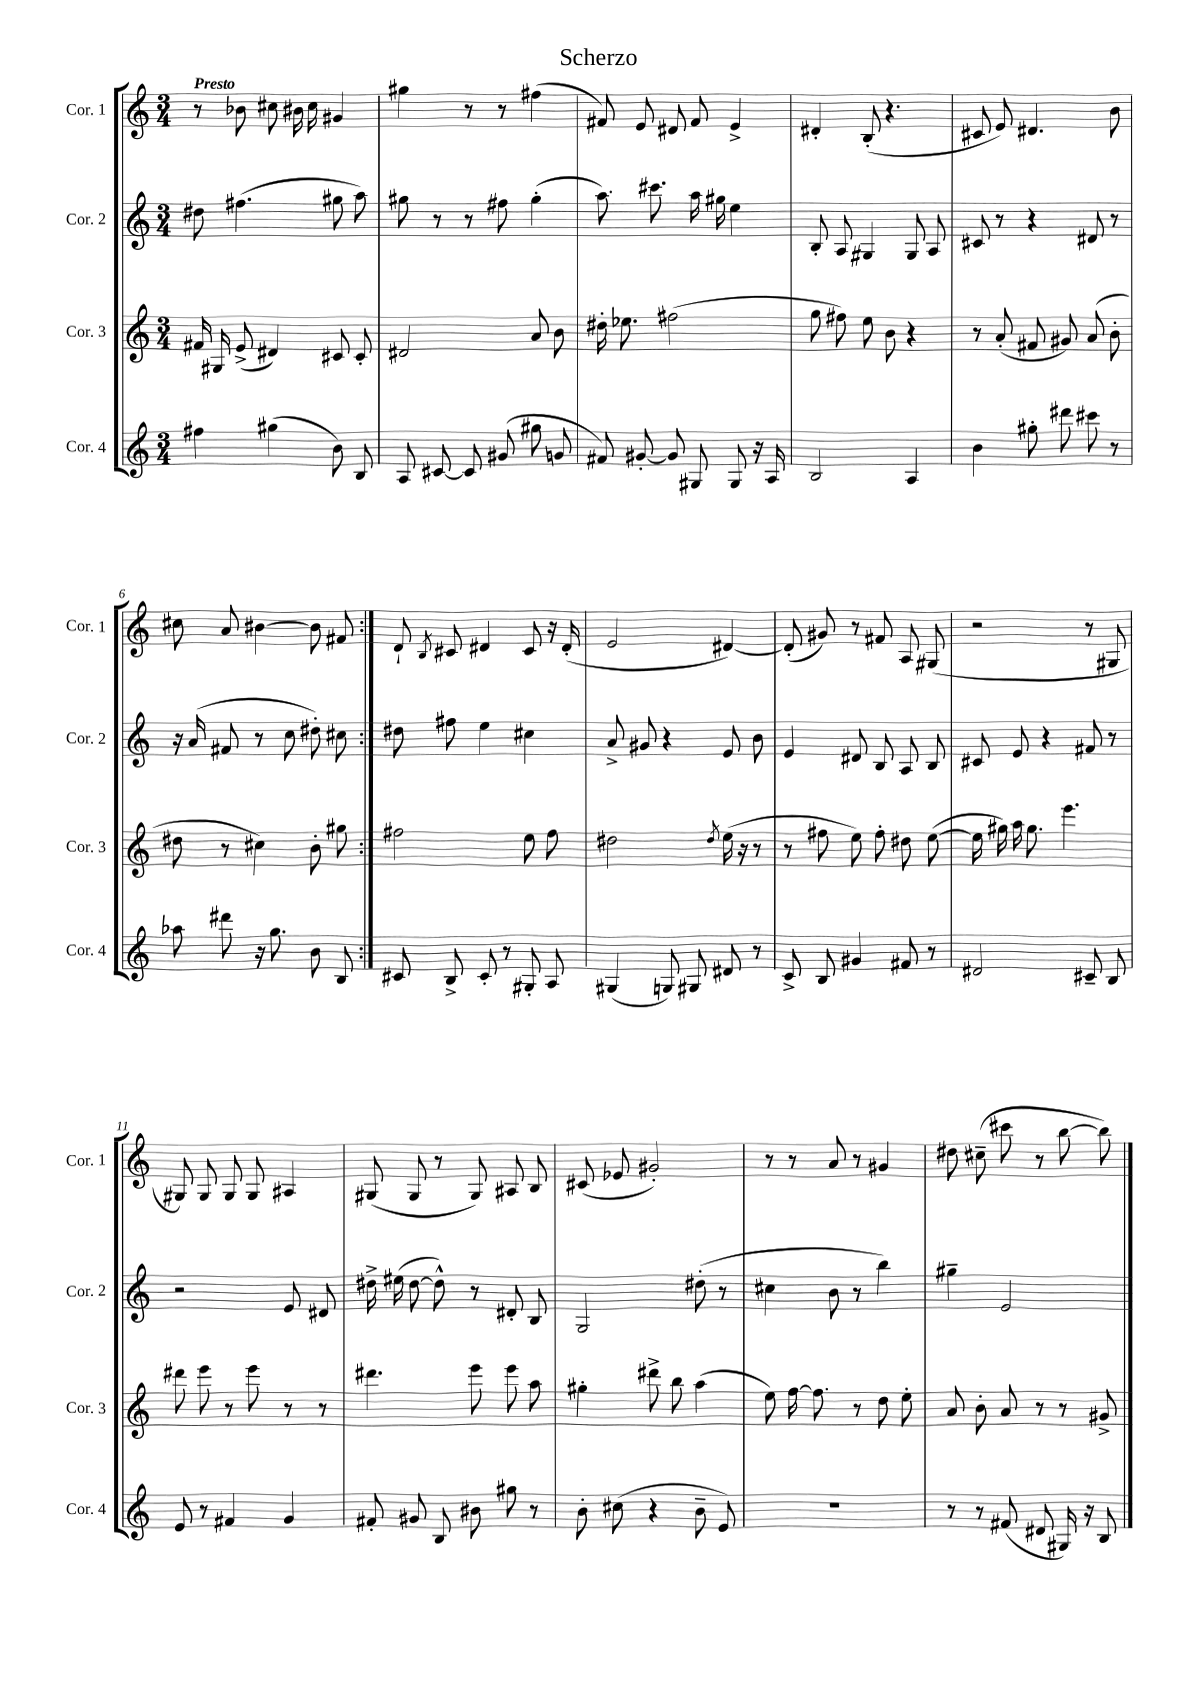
\header { title = "Scherzo" }
<<
\new StaffGroup <<
\new Staff = "s0" \with { instrumentName = "Cor. 1" shortInstrumentName = "Cor. 1" } {
    \clef treble \key c \major \numericTimeSignature \time 3/4 \tempo "Presto"
    \autoBeamOff \repeat volta 2 { r8 bes'8 cis''8 bis'16 cis''16 gis'4 |
    gis''4 r8 r8 fis''4( |
    fis'8) e'8 dis'8 fis'8 e'4-> |
    dis'4-. b8-.( r4. |
    cis'8 e'8) dis'4. b'8 |
    cis''8 a'8 bis'4~ bis'8 fis'8 | }
    d'8-! \acciaccatura { b8 } cis'8 dis'4 cis'8 r16 dis'16-.( |
    e'2 dis'4~) |
    dis'8-.( gis'8) r8 fis'8 a8 gis8( |
    r2 r8 gis8 |
    gis8) gis8 gis8 gis8 ais4 |
    gis8( gis8 r8 gis8) ais8 b8 |
    cis'8( ees'8 gis'2-.) |
    r8 r8 a'8 r8 gis'4 |
    dis''8 cis''8--( cis'''8 r8 b''8~ b''8) \bar "|." |
}
\new Staff = "s1" \with { instrumentName = "Cor. 2" shortInstrumentName = "Cor. 2" } {
    \clef treble \key c \major \numericTimeSignature \time 3/4
    \autoBeamOff \repeat volta 2 { dis''8 fis''4.( gis''8 a''8) |
    gis''8 r8 r8 fis''8 gis''4-.( |
    a''8.) cis'''8. a''16 gis''16 e''4 |
    b8-. a8 gis4 gis8 a8 |
    cis'8 r8 r4 dis'8 r8 |
    r16 a'16( fis'8 r8 c''8 dis''8-.) cis''8 | }
    dis''8 fis''8 e''4 cis''4 |
    a'8-> gis'8 r4 e'8 b'8 |
    e'4 dis'8 b8 a8 b8 |
    cis'8 e'8 r4 fis'8 r8 |
    r2 e'8 dis'8 |
    dis''16-> eis''16( dis''8~ dis''8-^) r8 dis'8-. b8 |
    g2 dis''8-.( r8 |
    cis''4 b'8 r8 b''4) |
    gis''4-- e'2 \bar "|." |
}
\new Staff = "s2" \with { instrumentName = "Cor. 3" shortInstrumentName = "Cor. 3" } {
    \clef treble \key c \major \numericTimeSignature \time 3/4
    \autoBeamOff \repeat volta 2 { fis'16 gis16 e'8->( dis'4) cis'8 cis'8-. |
    dis'2 a'8 b'8 |
    dis''16-. ees''8. fis''2( |
    g''8 fis''8) e''8 b'8 r4 |
    r8 a'8-.( fis'8 gis'8) a'8( b'8-. |
    dis''8 r8 cis''4) b'8-. gis''8 | }
    fis''2 e''8 fis''8 |
    dis''2 \acciaccatura { dis''8 } e''16( r16 r8 |
    r8 fis''8 e''8) fis''8-. dis''8 e''8~( |
    e''16 gis''16) a''16 gis''8. e'''4. |
    dis'''8 e'''8 r8 e'''8 r8 r8 |
    dis'''4. e'''8 e'''8 a''8 |
    gis''4-. dis'''8-> b''8 a''4( |
    e''8) f''16~ f''8. r8 d''8 e''8-. |
    a'8 b'8-. a'8 r8 r8 gis'8-> \bar "|." |
}
\new Staff = "s3" \with { instrumentName = "Cor. 4" shortInstrumentName = "Cor. 4" } {
    \clef treble \key c \major \numericTimeSignature \time 3/4
    \autoBeamOff \repeat volta 2 { fis''4 gis''4( b'8) b8 |
    a8 cis'8~ cis'8 gis'8( gis''8 g'8 |
    fis'8) gis'8~-. gis'8 gis8 gis8 r16 a16 |
    b2 a4 |
    b'4 gis''8-. dis'''8 cis'''8 r8 |
    aes''8 dis'''8 r16 g''8. b'8 b8 | }
    cis'8 b8-> cis'8-. r8 gis8-. a8 |
    gis4( g8) gis8 dis'8 r8 |
    c'8-> b8 gis'4 fis'8 r8 |
    dis'2 cis'8-- b8 |
    e'8 r8 fis'4 g'4 |
    fis'8-. gis'8 b8 bis'8 gis''8 r8 |
    b'8-. cis''8( r4 b'8-- e'8) |
    R2. |
    r8 r8 fis'8( dis'8 gis16) r16 b8 \bar "|." |
}
>>
>>
